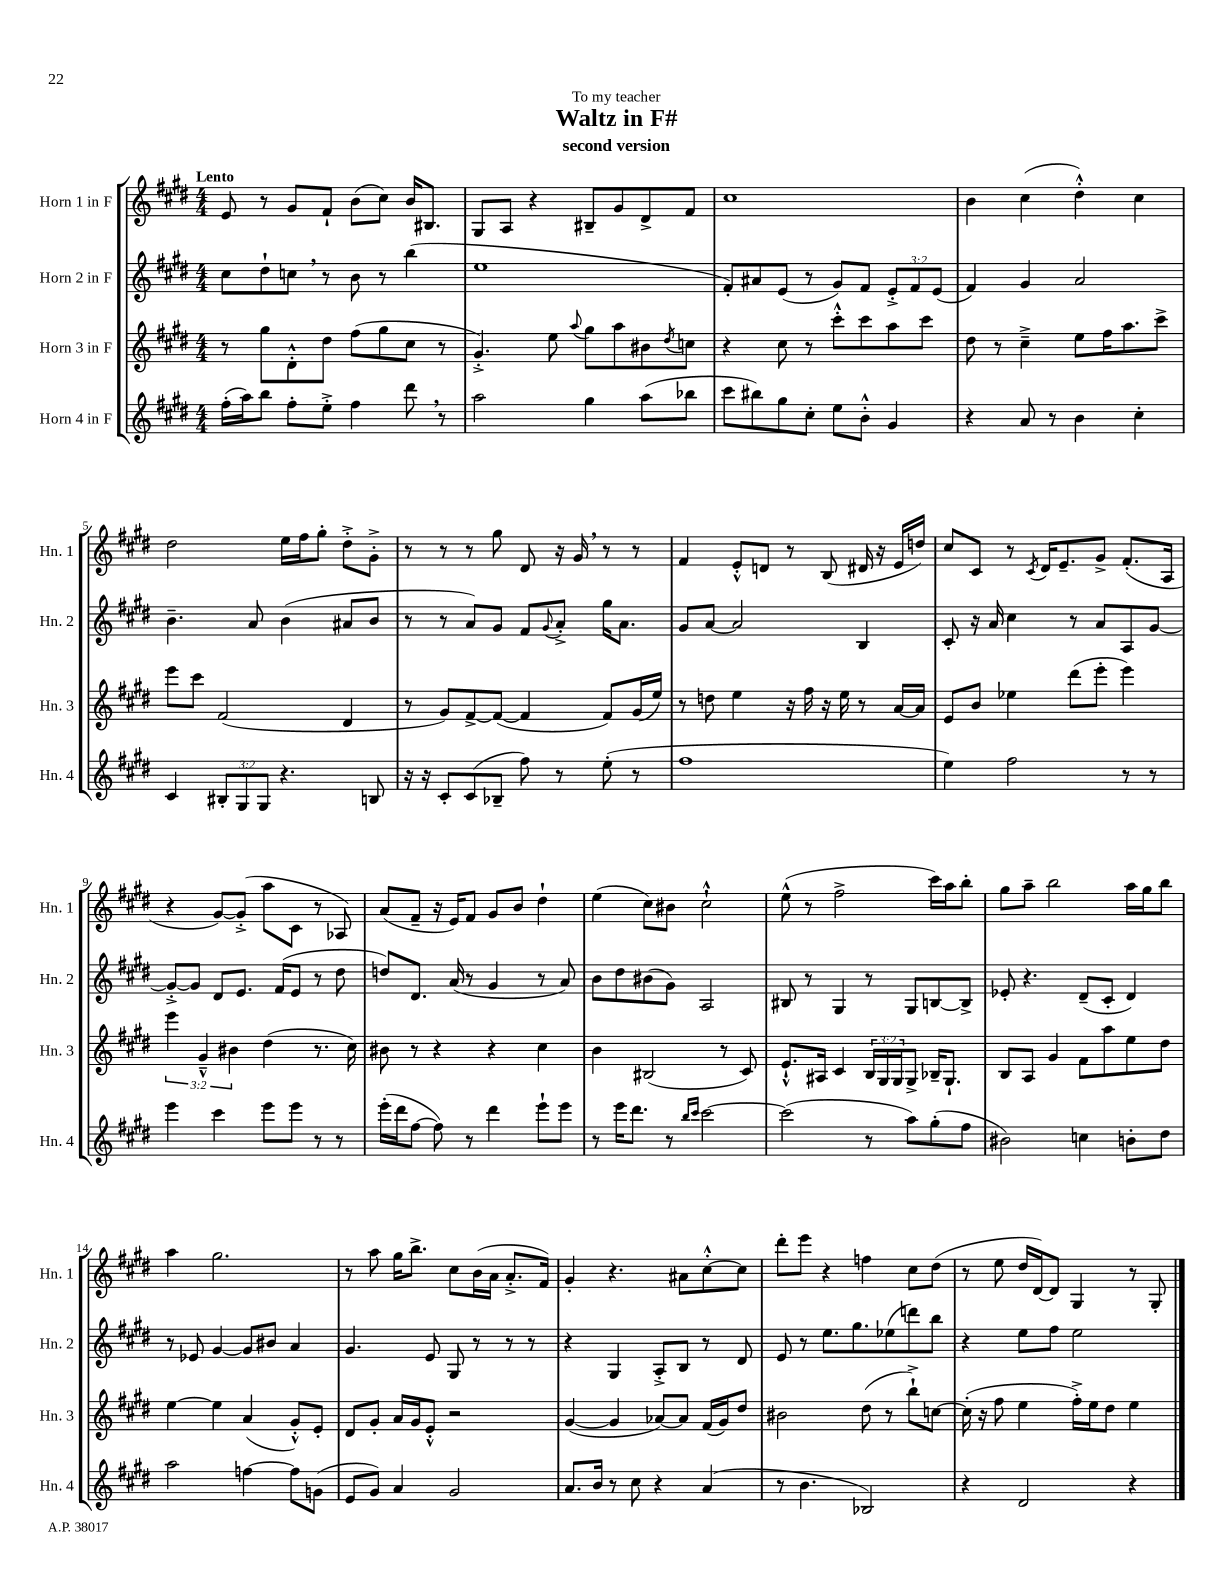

**kern	**kern	**kern	**kern
*part4	*part3	*part2	*part1
*staff4	*staff3	*staff2	*staff1
*I"Horn 4 in F	*I"Horn 3 in F	*I"Horn 2 in F	*I"Horn 1 in F
*I'Hn. 4	*I'Hn. 3	*I'Hn. 2	*I'Hn. 1
*clefG2	*clefG2	*clefG2	*clefG2
*k[f#c#g#d#]	*k[f#c#g#d#]	*k[f#c#g#d#]	*k[f#c#g#d#]
*M4/4	*M4/4	*M4/4	*M4/4
=1	=1	=1	=1
!	!	!	!LO:TX:a:B:t=Lento
(16ff#'\LL	8r	8cc#\L	8e/
16aa\J)	.	.	.
8bb\J	8gg#\L	8dd#`\	8r
8ff#'\L	8d#'^^\	8ccn,\J	8g#/L
8ee'^\J	8dd#\J	8r	8f#`/J
4ff#\	(8ff#\L	8b\	(8b\L
.	8gg#\	8r	8cc#\J)
8ddd#,\	8cc#\J	(4bb\	16b/KL
.	.	.	8.B#X/J
8r	8r	.	.
=2	=2	=2	=2
2aa\	4.g#'^/)	1ee	8G#/L
.	.	.	8A/J
.	.	.	4r
.	8ee\	.	.
.	8qqaa/	.	.
4gg#\	8gg#\L	.	8B#X~/L
.	8aa\	.	8g#/
(8aa\L	8b#X\	.	8d#^/
.	8qdd#/	.	.
8bb-X\J	8ccn\J	.	8f#/J
=3	=3	=3	=3
8ccc#\L	4r	8f#'/L)	1cc#
8bb#X\)	.	8a#X/	.
8gg#\	8cc#\	(8e/J	.
8cc#'\J	8r	8r	.
8ee\L	8ccc#'^^\L	8g#/L)	.
8b'^^\J	8ccc#\	8f#/J	.
4g#/	8aa\	12e'^/L	.
.	.	12f#/	.
.	8ccc#\J	.	.
.	.	(12e/J	.
=4	=4	=4	=4
4r	8dd#\	4f#/)	4b\
.	8r	.	.
8a/	4cc#~^\	4g#/	(4cc#\
8r	.	.	.
4b\	8ee\L	2a/	4dd#'^^\)
.	16ff#\K	.	.
.	8.aa\	.	.
4cc#'\	.	.	4cc#\
.	8ccc#^\J	.	.
!!LO:LB:g=z
=5	=5	=5	=5
4c#/	8eee\L	4.b~\	2dd#\
.	8ccc#\J	.	.
12B#X'/L	(2f#/	.	.
12G#/	.	.	.
.	.	8a/	.
12G#/J	.	.	.
4.r	.	(4b\	16ee\LL
.	.	.	16ff#\J
.	.	.	8gg#'\J
.	4d#/	8a#X/L	8dd#'^\L
8Bn/	.	8b/J	8g#'^\J
=6	=6	=6	=6
16r	8r	8r	8r
16r	.	.	.
8c#'/L	8g#/L)	8r	8r
(8c#/	[8f#^/	8a/L)	8r
8B-X~/J	(8f#/J_	8g#/J	8gg#\
8ff#\)	4f#/]	8f#/L	8d#/
.	.	8qqg#/	.
8r	.	8a'^/J	16r
.	.	.	16g#,/
(8ee'\	8f#/L)	16gg#\KL	8r
.	.	8.a\J	.
8r	(16g#/L	.	8r
.	16ee/JJ)	.	.
=7	=7	=7	=7
1ff#	8r	8g#/L	4f#/
.	8ddn\	[8a/J	.
.	4ee\	2a/]	8e'^^/L
.	.	.	8dn/J
.	16r	.	8r
.	16ff#\	.	.
.	16r	.	(8B/
.	16ee\	.	.
.	8r	4B/	16d#X/
.	.	.	16r
.	[16a/LL	.	16e/LL
.	16a/JJ]	.	16ddn/JJ)
=8	=8	=8	=8
4ee\)	8e/L	8c#'/	8cc#/L
.	8b/J	16r	8c#/J
.	.	16a/	.
2ff#\	4ee-X\	4cc#\	8r
.	.	.	8qc#/
.	.	.	16d#/KL
.	.	.	8.e~/
.	(8ddd#\L	8r	.
.	8eee'\J	8a/L	8g#^/J
8r	4eee\)	8A/	(8.f#'/L
8r	.	[8g#/J	.
.	.	.	16A/Jk
!!LO:LB:g=z
=9	=9	=9	=9
4eee\	6eee\	8g#'^/L_	4r
.	.	8g#/J]	.
.	6g#~^^/	.	.
4ccc#\	.	8d#/L	[8g#/L)
.	6b#X\	.	.
.	.	8.e/J	(8g#'^/J]
8eee\L	(4dd#\	.	8aa\L
.	.	(16f#/KL	.
8eee\J	.	8e/J	8c#\J
8r	8.r	8r	8r
8r	.	8dd#\	8A-X/)
.	16cc#\)	.	.
=10	=10	=10	=10
(16eee'\LL	8b#X\	8ddn/L)	(8a/L
16ddd#\J	.	.	.
[8ff#\J	8r	8.d#/J	8f#~/J
8ff#\])	4r	.	16r
.	.	(16a/	16e/KL)
8r	.	8r	8f#/J
4ddd#\	4r	4g#/	8g#/L
.	.	.	8b/J
8eee`\L	4cc#\	8r	4dd#`\
8eee\J	.	8a/)	.
=11	=11	=11	=11
8r	4b\	8b\L	(4ee\
16eee\KL	.	8dd#\	.
8.ddd#\J	.	.	.
.	(2B#X/	(8b#X\	8cc#\L)
8r	.	8g#\J)	8b#X\J
16qqbb/LL	.	.	.
16qqccc#/JJ	.	.	.
[2ccc#\	.	2A/	2cc#`^^\
.	8r	.	.
.	8c#/)	.	.
=12	=12	=12	=12
(2ccc#\]	8.e`^^/L	8B#X/	(8ee^^\
.	.	8r	8r
.	16A#X/Jk	.	.
.	4c#/	4G#/	2ff#^\
8r	24B/LL	8r	.
.	24G#/	.	.
.	24G#/J	.	.
8aa\L)	8G#^/J	8G#/L	.
(8gg#'\	16B-X~/KL	[8Bn/	16ccc#\LL)
.	8.G#`/J	.	16aa\J
8ff#\J	.	8B^/J]	8bb'\J
=13	=13	=13	=13
2b#X\)	8B/L	8e-X'/	8gg#\L
.	8A/J	4.r	8aa~\J
.	4g#/	.	2bb\
4ccn\	8f#\L	(8d#~/L	.
.	8aa\	8c#'/J	.
8bn'\L	8ee\	4d#/)	16aa\LL
.	.	.	16gg#\J
8dd#\J	8dd#\J	.	8bb\J
!!LO:LB:g=z
=14	=14	=14	=14
2aa\	[4ee\	8r	4aa\
.	.	8e-X/	.
.	4ee\]	[4g#/	2.gg#\
[4ffn\	(4a/	8g#/L]	.
.	.	8b#X/J	.
8ff\L]	8g#'^^/L)	4a/	.
(8gn\J	8e'/J	.	.
=15	=15	=15	=15
8e/L	8d#/L	4.g#/	8r
8g#/J)	8g#'/J	.	8aa\
4a/	16a/LL	.	16gg#\KL
.	16g#/J	.	8.bb^\J
.	8e'^^/J	8e/	.
2g#/	2r	8G#/	8cc#\L
.	.	8r	(16b\L
.	.	.	16a\JJ
.	.	8r	8.a'^/L
.	.	8r	.
.	.	.	16f#/Jk)
=16	=16	=16	=16
8.a/L	([4g#/	4r	4g#'/
16b/Jk	.	.	.
8r	4g#/]	4G#/	4.r
8cc#\	.	.	.
4r	[8a-X/L)	8A'^/L	.
.	8a-/J]	8B/J	8a#X\L
(4a/	(16f#/LL	8r	[8cc#'^^\
.	16g#/J)	.	.
.	8dd#/J	8d#/	8cc#\J]
=17	=17	=17	=17
8r	2b#X\	8e/	8ddd#'\L
4.b\	.	8r	8eee\J
.	.	8.ee\L	4r
.	.	8.gg#\	.
2B-X/)	(8dd#\	.	4ffn\
.	8r	(8ee-X\	.
.	8bb`^\L)	8dddn\)	8cc#\L
.	[8ccn\J	8bb\J	(8dd#\J
=18	=18	=18	=18
4r	(16cc'\]	4r	8r
.	16r	.	.
.	8ff#\	.	8ee\
2d#/	4ee\	8ee\L	16dd#/LL
.	.	.	[16d#/J)
.	.	8ff#\J	8d#/J]
.	16ff#'^\LL)	2ee\	4G#/
.	16ee\J	.	.
.	8dd#\J	.	.
4r	4ee\	.	8r
.	.	.	8G#'/
==	==	==	==
*-	*-	*-	*-
